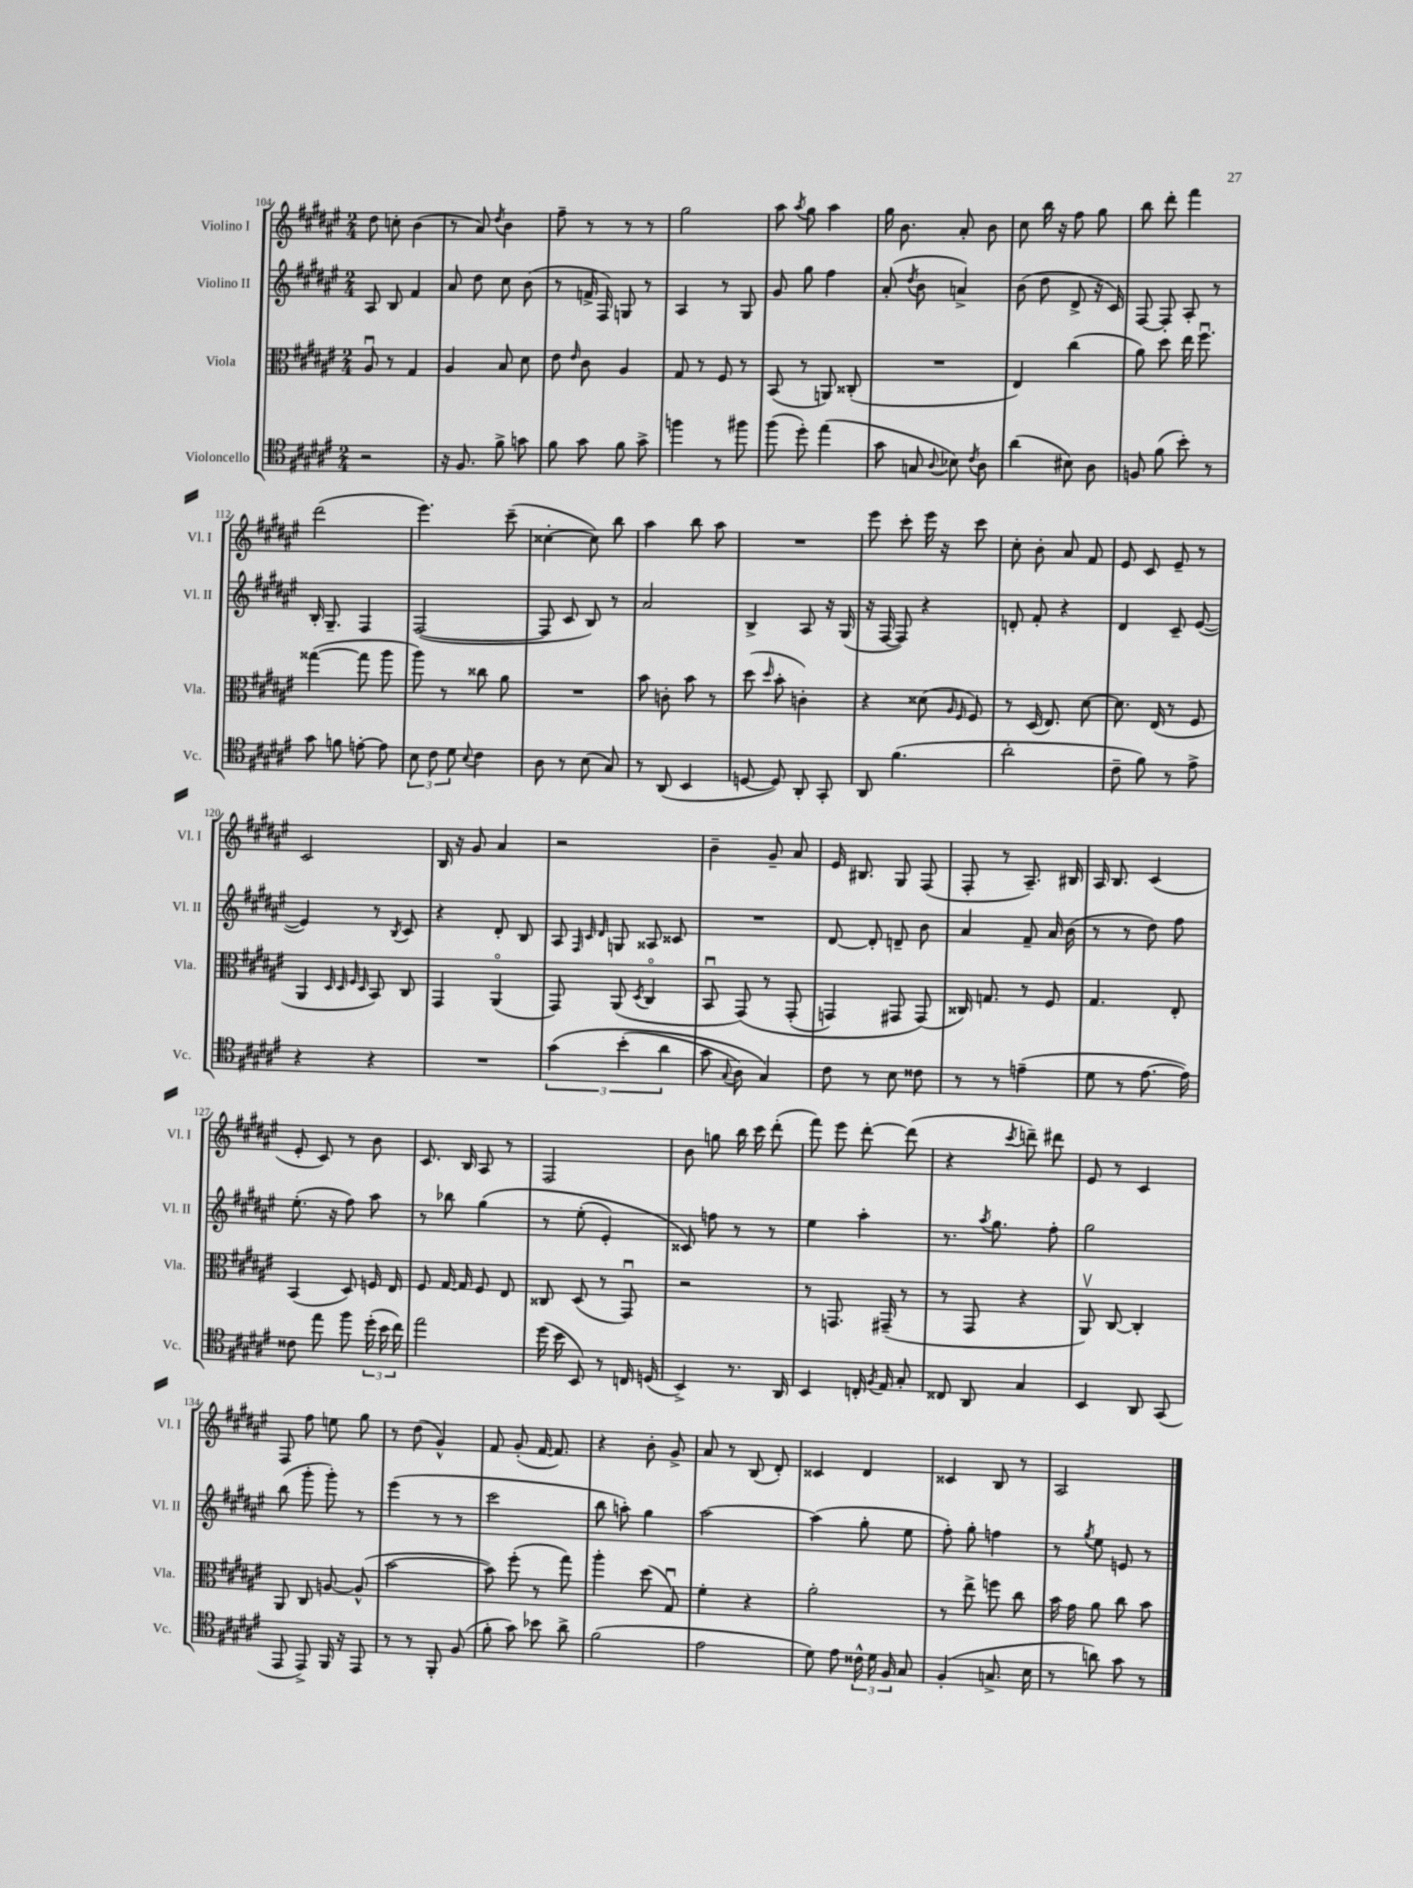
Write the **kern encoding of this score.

**kern	**kern	**kern	**kern
*part4	*part3	*part2	*part1
*staff4	*staff3	*staff2	*staff1
*I"Violoncello	*I"Viola	*I"Violino II	*I"Violino I
*I'Vc.	*I'Vla.	*I'Vl. II	*I'Vl. I
*clefC4	*clefC3	*clefG2	*clefG2
*k[f#c#g#d#a#e#]	*k[f#c#g#d#a#e#]	*k[f#c#g#d#a#e#]	*k[f#c#g#d#a#e#]
*M2/4	*M2/4	*M2/4	*M2/4
=104	=104	=104	=104
2r	8A#u/	8A#/	8dd#\
.	8r	8B/	8ccn'\
.	4G#/	4f#/	(4b\
=105	=105	=105	=105
16r	4A#/	8a#/	8r
8.F#/	.	.	.
.	.	8dd#\	8a#/)
.	.	.	8qdd#/
8f#^\	8B/	8cc#\	4b\
8gn\	8d#\	(8b\	.
=106	=106	=106	=106
8f#\	8e#\	8r	8ff#~\
.	16qqe#/	.	.
8g#\	8c#\	16fn^/	8r
.	.	16F#/)	.
8f#\	4A#/	8Gn/	8r
8g#^\	.	8r	8r
=107	=107	=107	=107
4ffn\	8G#/	4A#/	2gg#\
.	8r	.	.
8r	8F#/	8r	.
8ff#X\	8r	8G#/	.
=108	=108	=108	=108
(8ff#\	(8BB/	8g#/	8aa#\
.	.	.	8qaa#/
8dd#'\)	8r	8gg#\	8gg#\
(4ee#\	8AAn/)	4ff#\	4aa#\
.	(8C##X'/	.	.
=109	=109	=109	=109
8g#\	2r	(8a#'/	16gg#\
.	.	.	8.b\
.	.	8qdd#/	.
8Gn/	.	8b\	.
8qqA#/	.	.	.
8B-X\)	.	4an^/)	8a#'/
8qc#/	.	.	.
8A#\	.	.	8b\
=110	=110	=110	=110
(4a#\	4E#/)	(8b\	8cc#\
.	.	8dd#\	16bb\
.	.	.	16r
8B#X\)	(4cc#\	8d#^/	8ff#\
8A#\	.	16r	8gg#\
.	.	16c#/)	.
=111	=111	=111	=111
8Fn/	8a#\)	[8F#/	8bb\
(8f#\	8dd#\	8F#'/]	8ddd#'\
8b'\)	16ee#\	8A#'/	4fff#\
.	8.ff#u\	.	.
8r	.	8r	.
!!LO:LB:g=z
=112	=112	=112	=112
8g#\	([4gg##X\	16B'/	(2ddd#\
.	.	8.G#~/	.
8fn\	.	.	.
[8en'\	8gg##\]	4F#/	.
8e\]	8aa#\	.	.
=113	=113	=113	=113
12B\	8aa#\)	([2F#/	4.eee#\)
12c#\	.	.	.
.	8r	.	.
12d#\	.	.	.
8qqB/	.	.	.
4c#\	8cc##X\	.	.
.	8a#\	.	(8ccc#~\
=114	=114	=114	=114
8A#\	2r	8F#/]	[4cc##X'\
8r	.	8c#/	.
(8B\	.	8B/)	8cc##\])
8G#/)	.	8r	8bb\
=115	=115	=115	=115
8r	8b\	2a#/	4aa#\
(8AA#/	8cn'\	.	.
4BB/	8b\	.	8bb\
.	8r	.	8aa#\
=116	=116	=116	=116
[8Dn/	(8dd#\	4B^/	2r
.	16qqdd#/	.	.
8D/])	8b'\	.	.
8AA#'/	4cn'\)	8A#/	.
8GG#'/	.	16r	.
.	.	(16G#/	.
=117	=117	=117	=117
8AA#/	4r	16r	8eee#\
.	.	[16F#/	.
(4.f#\	.	8F#/])	8ccc#'\
.	(8d##X\	4r	16eee#\
.	.	.	16r
.	16qqA#/	.	.
.	16qqF#/	.	.
.	8F#/)	.	8ccc#\
=118	=118	=118	=118
2a#'\	8r	8dn'/	8cc#'\
.	(16D#/	8f#'/	8b'\
.	8.E#/)	.	.
.	.	4r	8a#/
.	[8d#\	.	8f#/
=119	=119	=119	=119
8c#~\	8.d#\]	4d#/	8e#/
8f#\)	.	.	8c#/
.	(16E#/	.	.
8r	8r	8c#~/	8e#~/
8e#^\	8F#/	([8e#/	8r
!!LO:LB:g=z
=120	=120	=120	=120
4r	4AA#/	4e#/])	2c#/
.	32qqD#/	.	.
.	32qqD#/	.	.
.	32qqF#/	.	.
.	32qqD#/	.	.
4r	8BB/)	8r	.
.	.	8qB/	.
.	8C#/	8c#/	.
=121	=121	=121	=121
2r	4GG#/	4r	16B/
.	.	.	16r
.	.	.	8g#/
.	(4AA#/	8d#'/	4a#/
.	.	8B/	.
=122	=122	=122	=122
(6g#\	8GG#/)	8A#/	2r
.	.	32qqF#/	.
.	.	32qqc#/	.
.	.	32qqd#/	.
.	(8AA#/	8Gn/	.
(6b'\	.	.	.
.	8qD#/	.	.
.	4C#/	8A##X/	.
6a#\	.	.	.
.	.	8c##X/	.
=123	=123	=123	=123
8g#\	8BBu/	2r	4b~\
8qqG#/	.	.	.
8A#\)	(8GG#/)	.	.
4G#/)	8r	.	8g#~/
.	(8GG#'/	.	8a#/
=124	=124	=124	=124
8c#\	4GGn/)	[8d#/	16e#/
.	.	.	8.B#X/
8r	.	8d#'/]	.
8B\	8GG#X/	8dn~/	8G#/
8c##X\	(8GG#/)	8b\	(8F#/
=125	=125	=125	=125
8r	16C##X/)	4a#/	8F#'/
.	8.Gn/	.	.
8r	.	.	8r
(4en~\	8r	8f#~/	8.A#~/)
.	8F#/	16a#/	.
.	.	(16b\	16B#X/
=126	=126	=126	=126
8d#\	4.G#/	8r	16A#/
.	.	.	8.B/
8r	.	8r	.
[8.e#\	.	8dd#\)	(4c#/
.	8E#'/	8ff#\	.
16e#\])	.	.	.
!!LO:LB:g=z
=127	=127	=127	=127
8c##X\	(4BB/	(8.ee#'\	8e#'/
8ee#\	.	.	8c#/)
.	.	16r	.
8ff#\	8D#/)	8ff#\)	8r
(24dd#'\	16Fn/	8aa#\	8b\
24b\	.	.	.
.	16E#/	.	.
24cc#\)	.	.	.
=128	=128	=128	=128
2ee#\	8F#/	8r	8.c#/
.	[16G#/	8bb-X\	.
.	16G#/]	.	16B/
.	8F#/	(4gg#\	8A#/
.	8E#/	.	8r
=129	=129	=129	=129
(16dd#\	8C##X/	8r	2F#/
16b\	.	.	.
8BB/)	(8D#/	(8ee#'\	.
8r	8r	4e#'/)	.
16Cn/	8GG#u/)	.	.
(16Dn/	.	.	.
=130	=130	=130	=130
4BB^/)	2r	8c##X/)	8b\
.	.	8ffn\	8ggn\
8.r	.	8r	16bb\
.	.	.	16ccc#\
.	.	8r	(8ddd#'\
16AA#/	.	.	.
=131	=131	=131	=131
4BB/	8r	4ee#\	8fff#\)
.	8.GGn/	.	8eee#\
16Cn'/	.	4aa#'\	[8ddd#'\
8qF#/	.	.	.
16E#/	(16GG#X~/	.	.
8G#'/	8r	.	(8ddd#\]
=132	=132	=132	=132
8C##X/	8r	8.r	4r
8AA#/	8GG#/	.	.
.	.	8qaa#/	.
.	.	8.gg#\	.
.	.	.	8qccc#/
4G#/	4r	.	8dddn~\)
.	.	8ff#'\	8ddd#X\
=133	=133	=133	=133
4BB/	8AA#v/)	2gg#\	8e#/
.	[8C#/	.	8r
8AA#/	4C#'/]	.	4c#/
(8GG#/	.	.	.
!!LO:LB:g=z
=134	=134	=134	=134
8EE#/	8AA#/	(8bb\	8F#/
8EE#^/)	8C#/	8ggg#'\	8ff#\
16FF#/	[8An/	8ggg#'\)	8een\
16r	.	.	.
8EE#/	(8A^^/]	8r	8gg#\
=135	=135	=135	=135
8r	[2b\	(4eee#\	8r
8r	.	.	(8dd#\
8FF#'/	.	8r	4g#^^/)
(8F#/	.	8r	.
=136	=136	=136	=136
8f#'\	8b\])	2ccc#\	8f#/
8g#\)	(8ff#'\	.	(8g#'/
8b-X\	8r	.	[16f#/
.	.	.	8.f#/])
8a#^\	8gg#\)	.	.
=137	=137	=137	=137
(2f#\	4aa#'\	8bb\	4r
.	.	8aan'\)	.
.	(8dd#\	4gg#\	8b'\
.	8G#u/)	.	8g#^/
=138	=138	=138	=138
2e#\	4f#'\	[2aa#\	8a#/
.	.	.	8r
.	4r	.	(8B/
.	.	.	8d#'/)
=139	=139	=139	=139
8d#\)	2a#'\	(4aa#\]	4c##X/
8e#\	.	.	.
24c##X^^\	.	8gg#'\	4d#/
24d#\	.	.	.
24F#/	.	.	.
8G#/	.	8ee#\	.
=140	=140	=140	=140
(4F#'/	8r	8ff#'\)	4c##X/
.	8ee#^\	8gg#'\	.
8.Gn^/	8ffn\	4ffn\	8B/
.	8cc#\	.	8r
16B\	.	.	.
=141	=141	=141	=141
8r	16b\	8r	2A#/
.	16g#\	.	.
.	.	8qgg#/	.
8an\)	8a#\	8ee#\	.
8g#\	8cc#\	8en/	.
8r	8b\	8r	.
==	==	==	==
*-	*-	*-	*-
